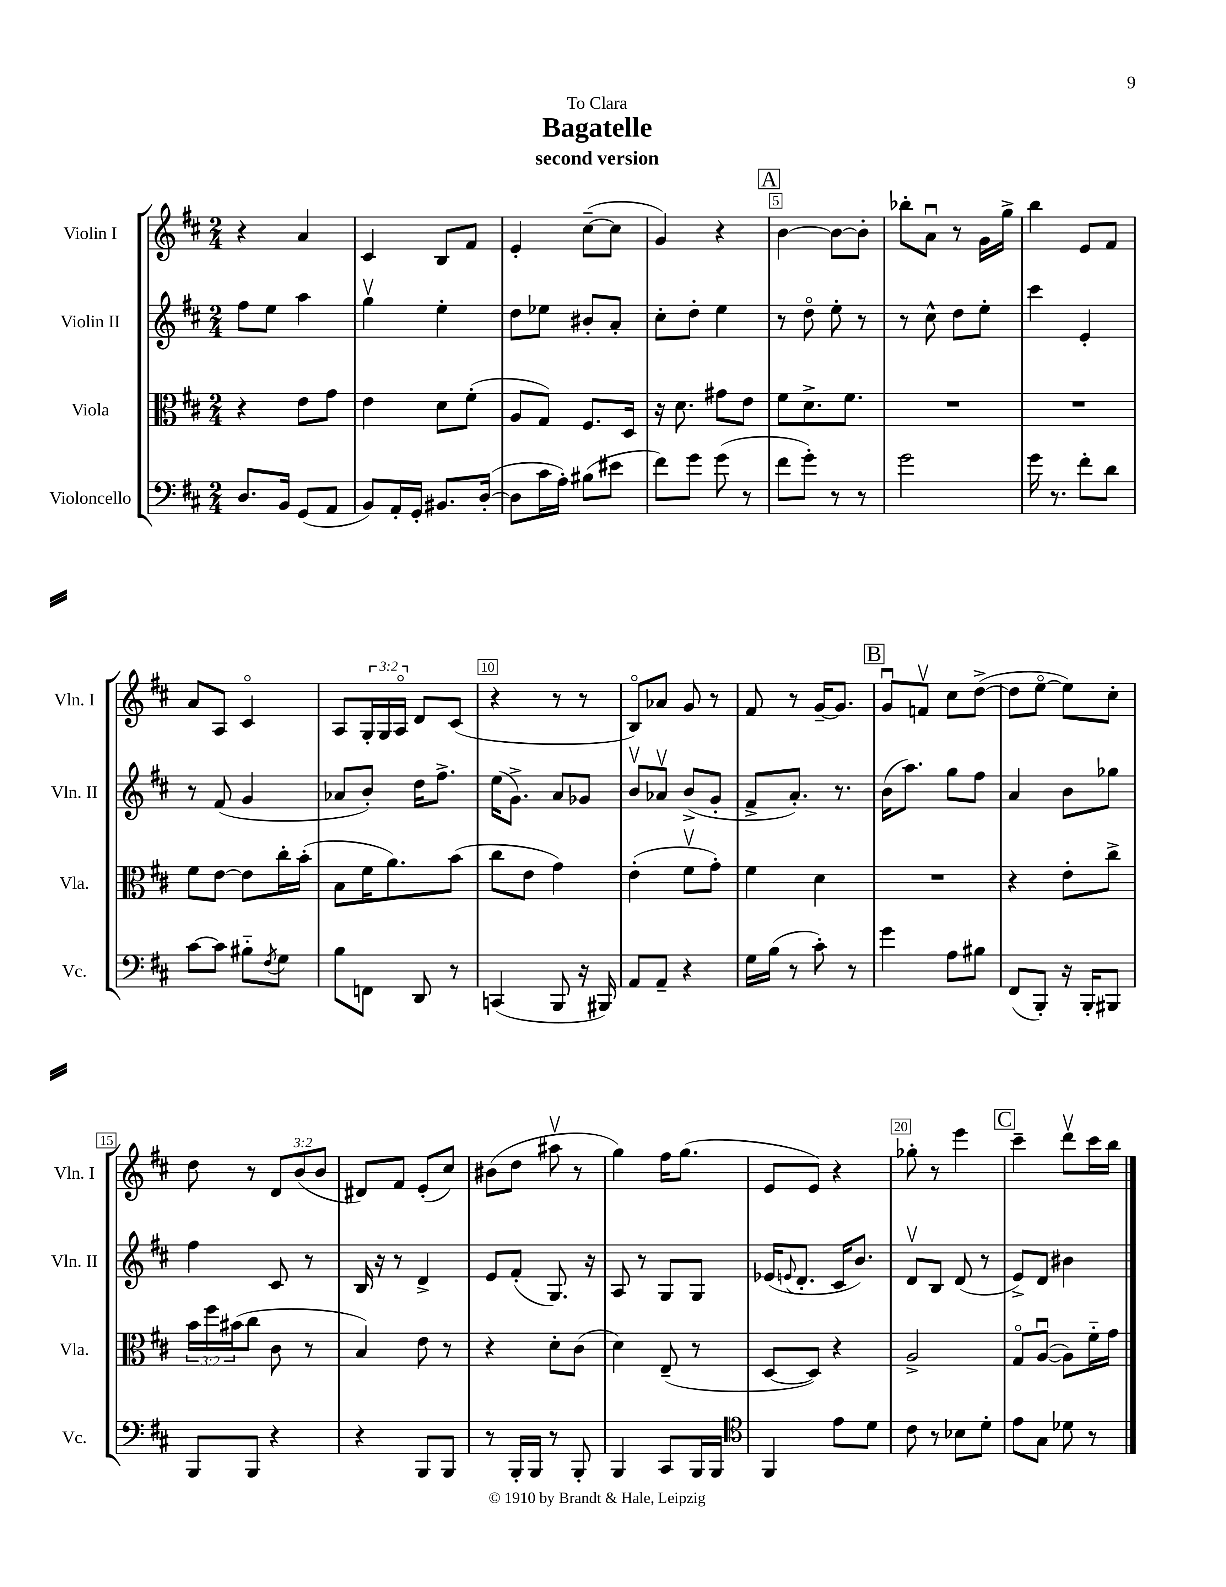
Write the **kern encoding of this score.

**kern	**kern	**kern	**kern
*part4	*part3	*part2	*part1
*staff4	*staff3	*staff2	*staff1
*I"Violoncello	*I"Viola	*I"Violin II	*I"Violin I
*I'Vc.	*I'Vla.	*I'Vln. II	*I'Vln. I
*clefF4	*clefC3	*clefG2	*clefG2
*k[f#c#]	*k[f#c#]	*k[f#c#]	*k[f#c#]
*M2/4	*M2/4	*M2/4	*M2/4
=1	=1	=1	=1
8.D/L	4r	8ff#\L	4r
.	.	8ee\J	.
16BB/Jk	.	.	.
(8GG/L	8e\L	4aa\	4a/
8AA/J	8g\J	.	.
=2	=2	=2	=2
8BB/L)	4e\	4ggv\	4c#/
16AA'/L	.	.	.
16GG'/JJ	.	.	.
8.BB#X/L	8d\L	4ee'\	8B/L
.	(8f#'\J	.	8f#/J
([16D'/Jk	.	.	.
=3	=3	=3	=3
8D\L]	8A/L	8dd\L	4e'/
16c#\L	8G/J)	8ee-X\J	.
16A'\JJ)	.	.	.
(8B#X\L	8.F#/L	8b#X'/L	([8cc#~\L
8e#X\J	.	8a'/J	8cc#\J]
.	16D/Jk	.	.
=4	=4	=4	=4
8f#\L)	16r	8cc#'\L	4g/)
.	8.d\	.	.
8g\J	.	8dd'\J	.
(8g\	8g#X\L	4ee\	4r
8r	8e\J	.	.
!!LO:REH:place=s1:t=A
=5	=5	=5	=5
8f#\L	8f#\L	8r	[4b\
8g'\J)	8.d^\	8dd\	.
8r	.	8ee'\	8b\L_
.	8.f#\J	.	.
8r	.	8r	8b'\J]
=6	=6	=6	=6
2g\	2r	8r	8bb-X'\L
.	.	8cc#^^\	8au\J
.	.	8dd\L	8r
.	.	8ee'\J	16g\LL
.	.	.	16gg^\JJ
=7	=7	=7	=7
16g\	2r	4ccc#\	4bb\
8.r	.	.	.
8f#'\L	.	4e'/	8e/L
8d\J	.	.	8f#/J
!!LO:LB:g=z
=8	=8	=8	=8
[8c#\L	8f#\L	8r	8a/L
8c#\J]	[8e\J	(8f#/	8A/J
8B#X\L	8e\L]	4g/	4c#/
8qF#/	.	.	.
8G\J	16cc#'\L	.	.
.	(16b'\JJ	.	.
=9	=9	=9	=9
8B\L	8B\L	8a-X/L	8A/L
8FFn\J	16f#\K	8b'/J)	24G'/L
.	.	.	24G/
.	8.a\)	.	.
.	.	.	24A/JJ
8DD/	.	16dd\KL	8d/L
.	.	8.ff#^\J	.
8r	(8b\J	.	(8c#/J
=10	=10	=10	=10
(4CCn/	8cc#\L	(16ee\KL	4r
.	.	8.g^\J)	.
.	8e\J	.	.
8BBB/	4g\)	8a/L	8r
16r	.	8g-X/J	8r
16BBB#X/)	.	.	.
=11	=11	=11	=11
8AA/L	(4e'\	8bv/L	8B/L)
8AA~/J	.	8a-Xv/J	8a-X/J
4r	8f#v\L	(8b^/L	8g/
.	8g'\J)	8g'/J	8r
=12	=12	=12	=12
16G\LL	4f#\	8f#^/L	8f#/
(16B\JJ	.	.	.
8r	.	8.a'/J)	8r
8c#'\)	4d\	.	[16g~/KL
.	.	8.r	8.g/J]
8r	.	.	.
!!LO:REH:place=s1:t=B
=13	=13	=13	=13
4g\	2r	(16b\KL	8gu/L
.	.	8.aa\J)	.
.	.	.	8fnv/J
8A\L	.	8gg\L	8cc#\L
8B#X\J	.	8ff#\J	([8dd^\J
=14	=14	=14	=14
(8FF#/L	4r	4a/	8dd\L]
8BBB'/J)	.	.	[8ee\J
16r	8e'\L	8b\L	8ee\L])
16BBB'/KL	.	.	.
8BBB#X/J	8cc#^\J	8gg-X\J	8cc#'\J
!!LO:LB:g=z
=15	=15	=15	=15
8BBB/L	24b\LL	4ff#\	8dd\
.	24ff#\	.	.
.	(24b#X\J	.	.
8BBB/J	8cc#\J	.	8r
4r	8c#\	8c#/	12d/L
.	.	.	(12b/
.	8r	8r	.
.	.	.	12b/J
=16	=16	=16	=16
4r	4B/)	16B/	8d#X/L)
.	.	16r	.
.	.	8r	8f#/J
8BBB/L	8e\	4d^/	(8e'/L
8BBB/J	8r	.	8cc#/J)
=17	=17	=17	=17
8r	4r	8e/L	(8b#X\L
16BBB'/LL	.	(8f#'/J	8dd\J
16BBB/JJ	.	.	.
8r	8d'\L	8.G/)	8aa#Xv\
8BBB'/	(8c#\J	.	8r
.	.	16r	.
=18	=18	=18	=18
4BBB/	4d\)	8A/	4gg\)
.	.	8r	.
8CC#/L	(8E~/	8G/L	16ff#\KL
.	.	.	(8.gg\J
16BBB/L	8r	8G/J	.
16BBB/JJ	.	.	.
=19	=19	=19	=19
*clefC4	*	*	*
4FF#/	[8D/L	(16e-X/KL	8e/L
.	.	8qqen/	.
.	.	8.d'/J	.
.	8D/J])	.	8e/J)
8e\L	4r	16c#/KL	4r
.	.	8.b/J)	.
8d\J	.	.	.
=20	=20	=20	=20
8c#\	2A^/	8dv/L	8gg-X'\
8r	.	8B/J	8r
8B-X\L	.	(8d/	4eee\
8d'\J	.	8r	.
!!LO:REH:place=s1:t=C
=21	=21	=21	=21
8e\L	8G/L	8e^/L)	4ccc#~\
8G\J	([8Au/J	8d/J	.
8d-X\	8A\L])	4b#X\	8dddv\L
8r	16f#\L	.	16ccc#\L
.	16g\JJ	.	16bb\JJ
==	==	==	==
*-	*-	*-	*-
